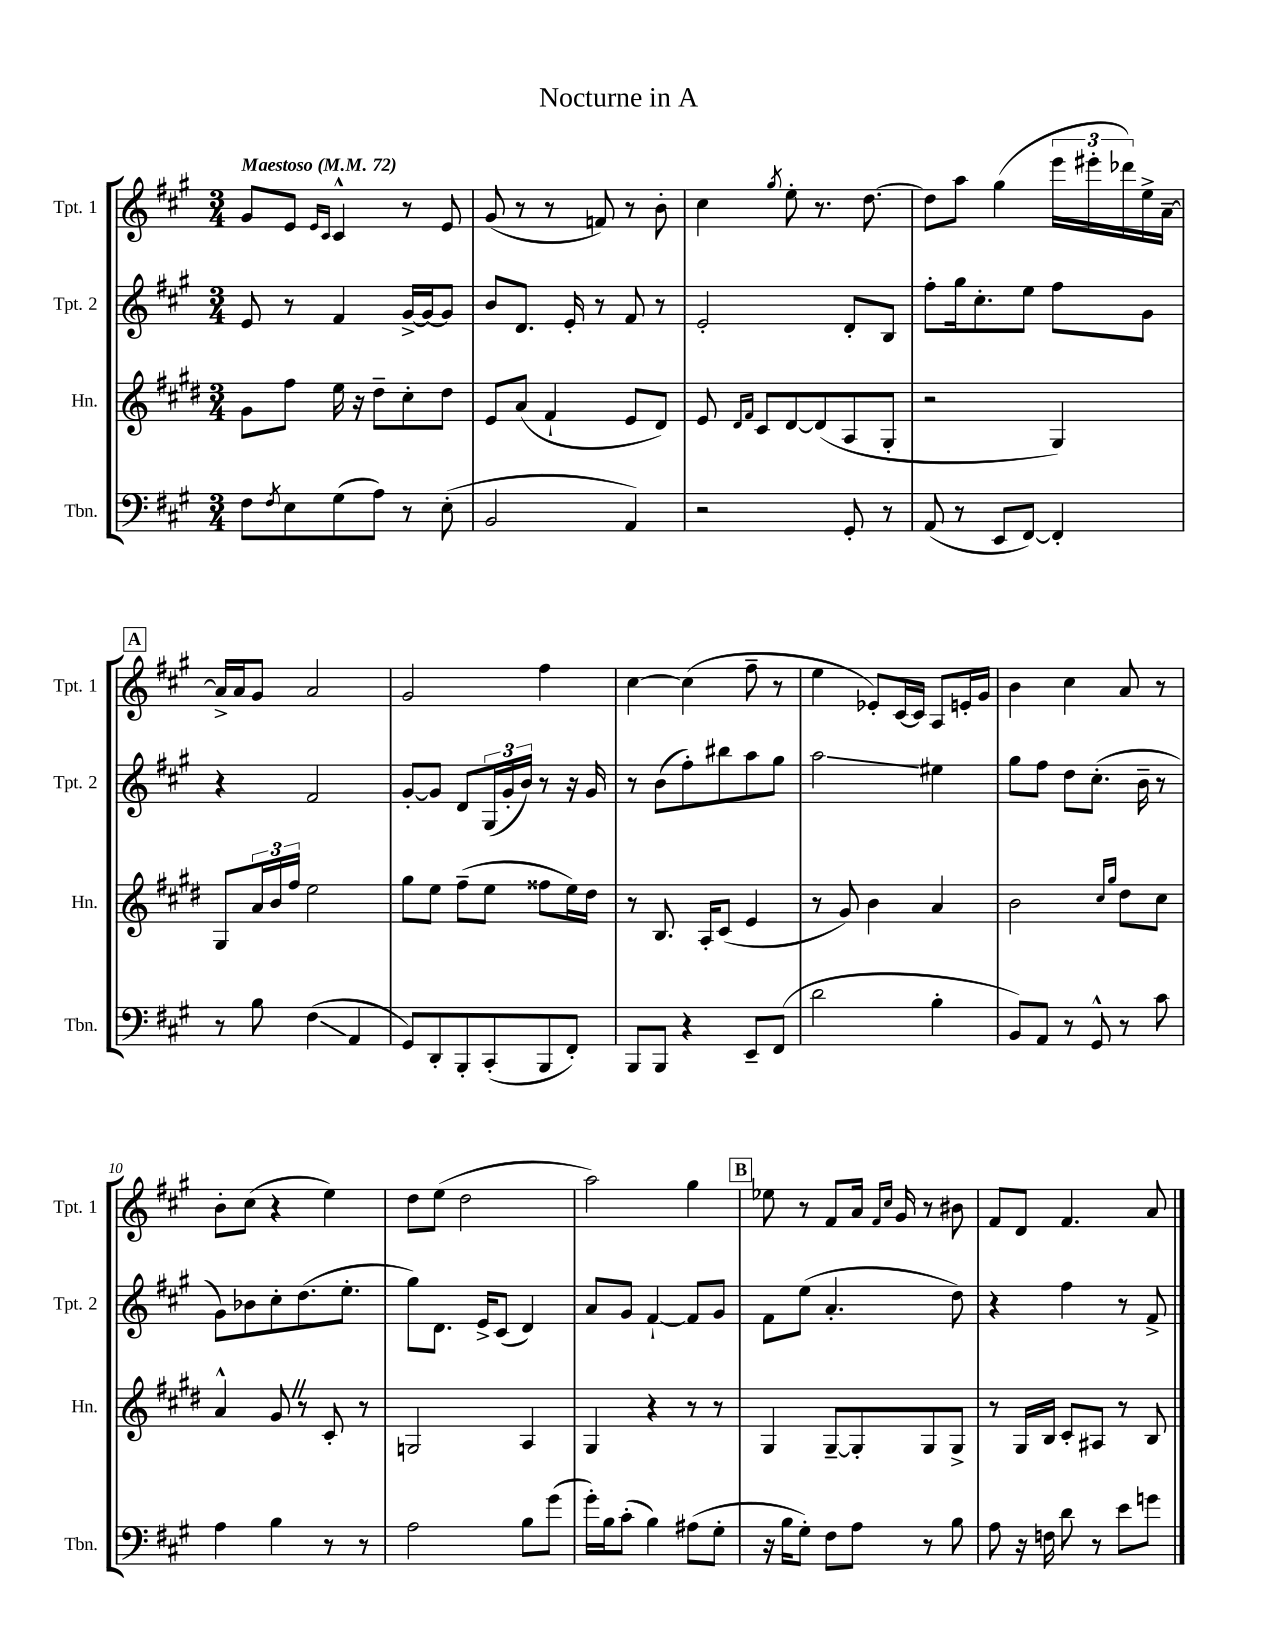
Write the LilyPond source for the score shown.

\header { title = "Nocturne in A" }
<<
\new StaffGroup <<
\new Staff = "s0" \with { instrumentName = "Tpt. 1" shortInstrumentName = "Tpt. 1" } {
    \clef treble \key a \major \numericTimeSignature \time 3/4 \tempo "Maestoso" 4 = 72
    gis'8 e'8 \grace { e'16 cis'16 } cis'4-^ r8 e'8 |
    gis'8( r8 r8 f'8) r8 b'8-. |
    cis''4 \acciaccatura { gis''8 } e''8-. r8. d''8.~ |
    d''8 a''8 gis''4( \tuplet 3/2 { e'''16 eis'''16-. des'''16) } e''16-> a'16~-- |
    \mark \markup { \box "A" } a'16-> a'16 gis'8 a'2 |
    gis'2 fis''4 |
    cis''4~ cis''4( fis''8-- r8 |
    e''4 ees'8-.) cis'16~ cis'16 a8 e'16-. gis'16 |
    b'4 cis''4 a'8 r8 |
    b'8-. cis''8( r4 e''4) |
    d''8 e''8( d''2 |
    a''2) gis''4 |
    \mark \markup { \box "B" } ees''8 r8 fis'8 a'16 \grace { fis'16 cis''16 } gis'16 r8 bis'8 |
    fis'8 d'8 fis'4. a'8 \bar "|." |
}
\new Staff = "s1" \with { instrumentName = "Tpt. 2" shortInstrumentName = "Tpt. 2" } {
    \clef treble \key a \major \numericTimeSignature \time 3/4
    e'8 r8 fis'4 gis'16~-> gis'16~ gis'8 |
    b'8 d'8. e'16-. r8 fis'8 r8 |
    e'2-. d'8-. b8 |
    fis''8-. gis''16 cis''8.-. e''8 fis''8 gis'8 |
    \mark \markup { \box "A" } r4 fis'2 |
    gis'8~-. gis'8 d'8 \tuplet 3/2 { gis16( gis'16-. b'16) } r8 r16 gis'16 |
    r8 b'8( fis''8-.) bis''8 a''8 gis''8 |
    a''2\glissando eis''4 |
    gis''8 fis''8 d''8 cis''8.-.( b'16-- r8 |
    gis'8) bes'8 cis''8-. d''8.( e''8.-. |
    gis''8) d'8. e'16-> cis'8( d'4) |
    a'8 gis'8 fis'4~-! fis'8 gis'8 |
    \mark \markup { \box "B" } fis'8 e''8( a'4.-. d''8) |
    r4 fis''4 r8 fis'8-> \bar "|." |
}
\new Staff = "s2" \with { instrumentName = "Hn." shortInstrumentName = "Hn." } {
    \clef treble \key e \major \numericTimeSignature \time 3/4
    gis'8 fis''8 e''16 r16 dis''8-- cis''8-. dis''8 |
    e'8 a'8( fis'4-! e'8 dis'8) |
    e'8 \grace { dis'16 fis'16 } cis'8 dis'8~ dis'8( a8 gis8-. |
    r2 gis4) |
    \mark \markup { \box "A" } gis8 \tuplet 3/2 { a'16 b'16 fis''16 } e''2 |
    gis''8 e''8 fis''8--( e''8 fisis''8 e''16) dis''16 |
    r8 b8. a16-. cis'8( e'4 |
    r8 gis'8) b'4 a'4 |
    b'2 \grace { cis''16 gis''16 } dis''8 cis''8 |
    a'4-^ gis'8 \once \override BreathingSign.text = \markup { \musicglyph "scripts.caesura.straight" } \breathe r8 cis'8-. r8 |
    g2 a4 |
    gis4 r4 r8 r8 |
    \mark \markup { \box "B" } gis4 gis8~-- gis8-. gis8 gis8-> |
    r8 gis16 b16 cis'8-. ais8 r8 b8 \bar "|." |
}
\new Staff = "s3" \with { instrumentName = "Tbn." shortInstrumentName = "Tbn." } {
    \clef bass \key a \major \numericTimeSignature \time 3/4
    fis8 \acciaccatura { fis8 } e8 gis8( a8) r8 e8-.( |
    b,2 a,4) |
    r2 gis,8-. r8 |
    a,8( r8 e,8 fis,8~) fis,4-. |
    \mark \markup { \box "A" } r8 b8 fis4\glissando( a,4 |
    gis,8) d,8-. b,,8-. cis,8-.( b,,8 fis,8-.) |
    b,,8 b,,8 r4 e,8-- fis,8( |
    d'2 b4-. |
    b,8) a,8 r8 gis,8-^ r8 cis'8 |
    a4 b4 r8 r8 |
    a2 b8 gis'8( |
    gis'16-.) b16 cis'8-.( b4) ais8( gis8-. |
    \mark \markup { \box "B" } r16 b16 gis8-.) fis8 a8 r8 b8 |
    a8 r16 f16 d'8 r8 e'8 g'8 \bar "|." |
}
>>
>>
